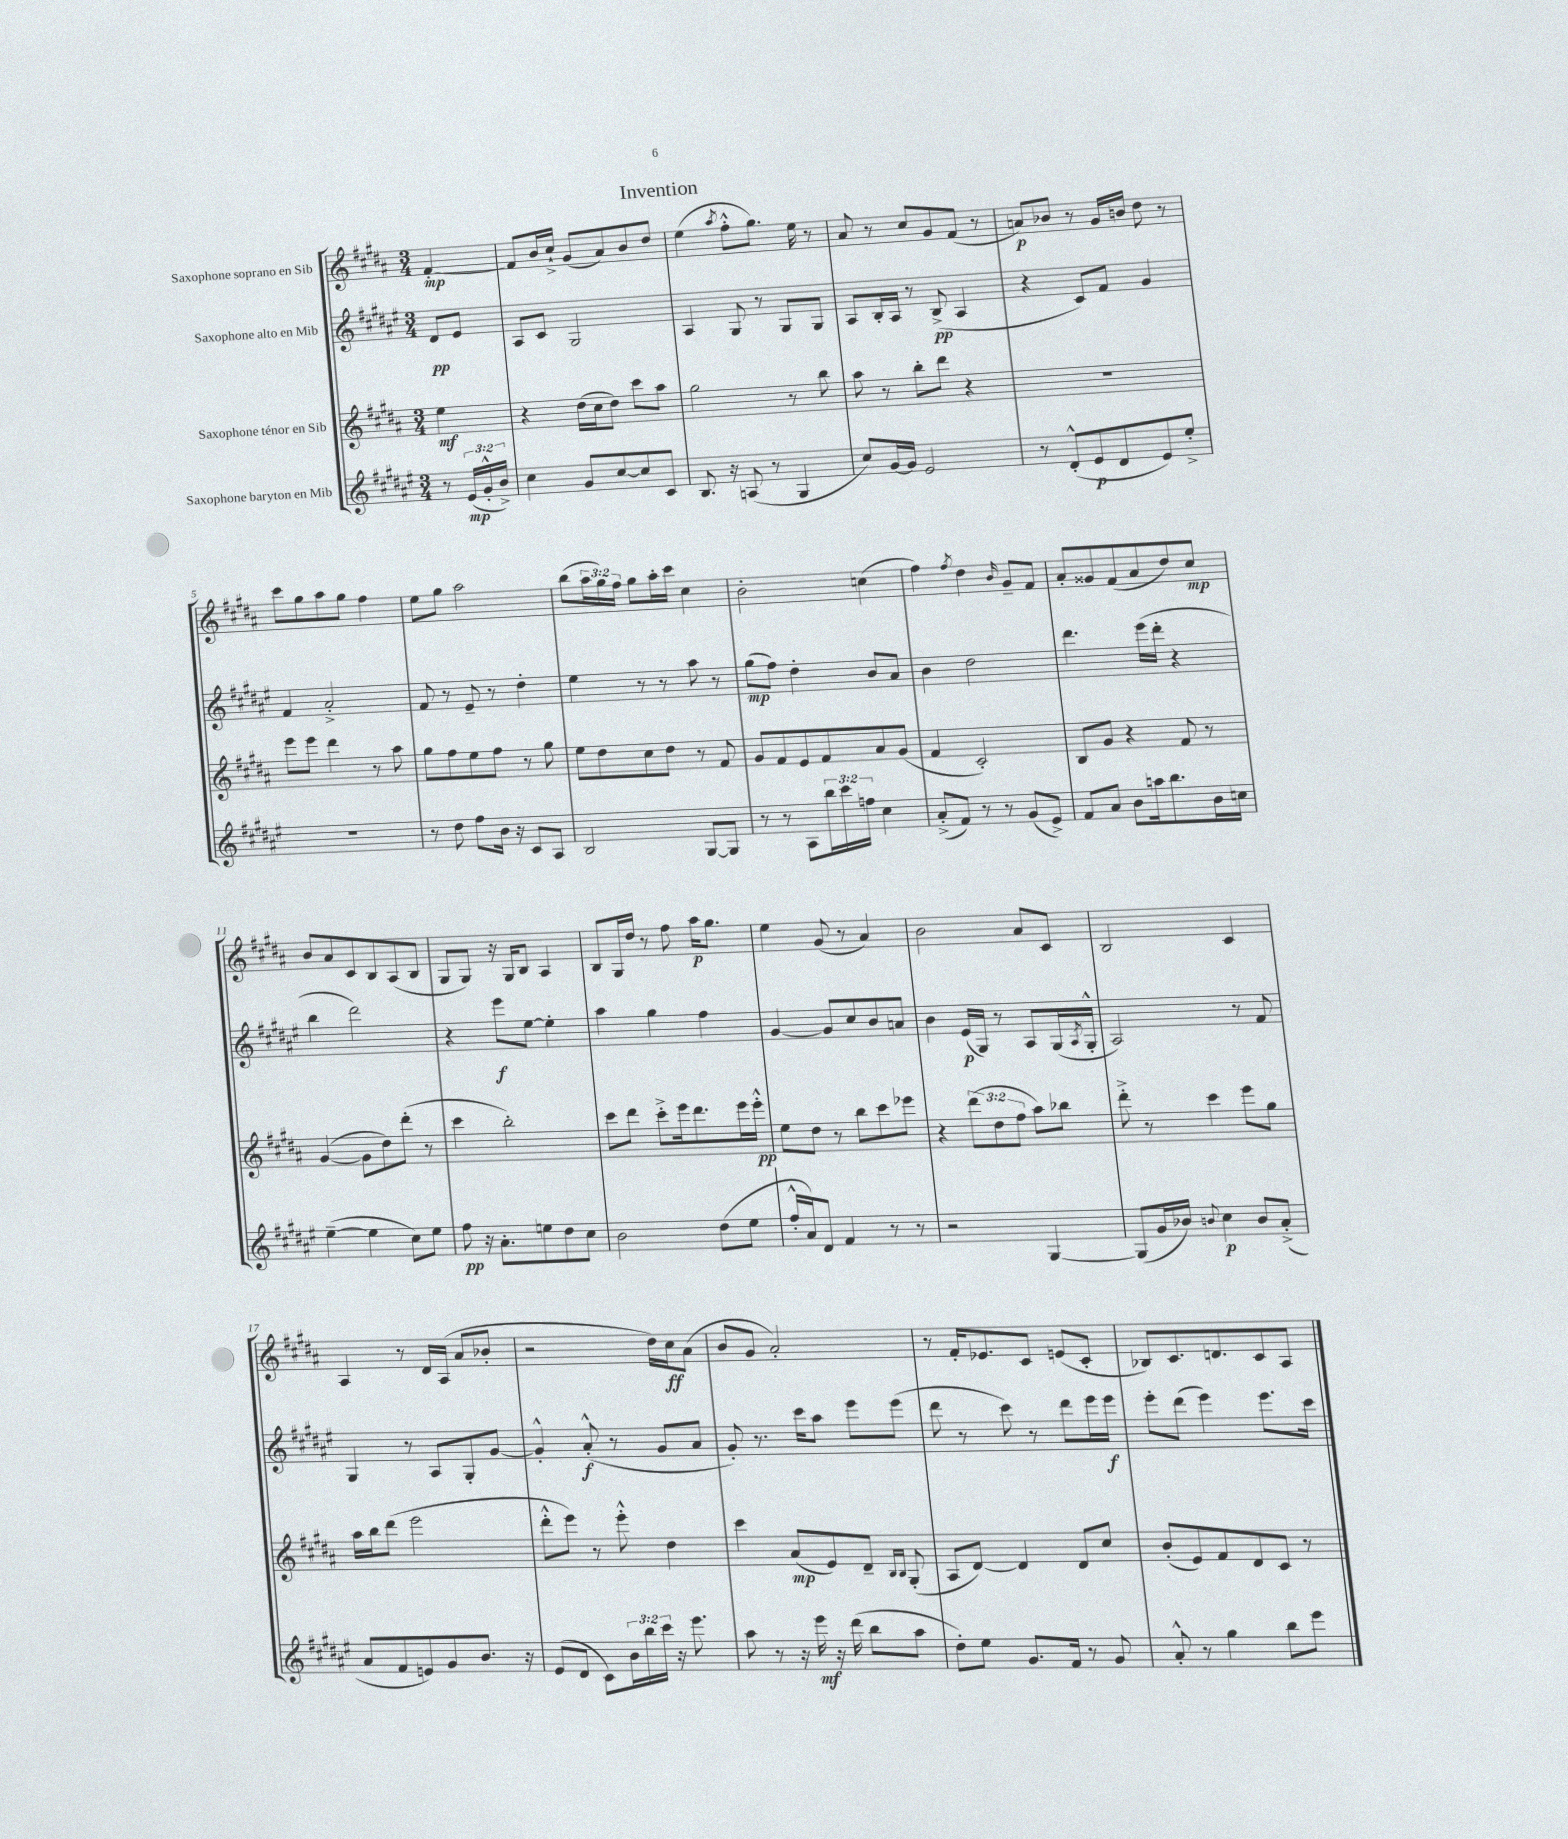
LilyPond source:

\header { title = "Invention" }
<<
\new StaffGroup <<
\new Staff = "s0" \with { instrumentName = "Saxophone soprano en Sib" } {
    \clef treble \key b \major \numericTimeSignature \time 3/4 \override Staff.TupletNumber.text = #tuplet-number::calc-fraction-text \partial 4
    fis'4~-.\mp |
    fis'8 b'16 cis''16-!-> gis'8( ais'8) b'8 dis''8 |
    e''4( \acciaccatura { ais''8 } fis''8-.-^ gis''8.) e''16 r8 |
    ais'8 r8 cis''8 gis'8 fis'8( r8 |
    a'8\p) bes'8 r8 gis'16 b'16 dis''8 r8 |
    cis'''8 gis''8 ais''8 gis''8 fis''4 |
    e''8 gis''8 ais''2 |
    b''8( \tuplet 3/2 { ais''16 gis''16) fis''16 } gis''8 ais''16-. cis'''16 cis''4 |
    b'2-. c''4( |
    fis''4) \acciaccatura { fis''8 } dis''4 \grace { b'16 } gis'8-- fis'8 |
    ais'8-. gisis'8 fis'8( ais'8 dis''8) cis''8\mp |
    b'8 ais'8 cis'8 b8 ais8( b8 |
    gis8 gis8) r16 gis16 b8 ais4 |
    b8 gis16 dis''16 r8 fis''8 ais''16\p gis''8. |
    e''4 gis'8( r8 ais'4) |
    b'2 ais'8 cis'8 |
    b2 cis'4 |
    ais4 r8 dis'16 ais16( ais'8 bes'8-. |
    r2 dis''16) cis''16\ff ais'8( |
    b'8 gis'8 ais'2-.) |
    r8 fis'16-. ees'8. cis'8 e'8( cis'8-. |
    bes8) cis'8. d'8. cis'8 ais8 \bar "|." |
}
\new Staff = "s1" \with { instrumentName = "Saxophone alto en Mib" } {
    \clef treble \key fis \major \numericTimeSignature \time 3/4 \partial 4
    dis'8\pp eis'8 |
    ais8 cis'8 gis2 |
    ais4 gis8 r8 gis8 gis8 |
    ais8 b16-. ais16 r8 b8->\pp( ais4 |
    r4 cis'8) fis'8 gis'4 |
    fis'4 ais'2-.-> |
    fis'8 r8 eis'8-- r8 dis''4-. |
    eis''4 r8 r8 ais''8 r8 |
    gis''8\mp( fis''8) dis''4-. b'8 ais'8 |
    b'4 dis''2 |
    dis'''4. eis'''16( dis'''16-. r4 |
    b''4 dis'''2) |
    r4 eis'''8\f eis''8~ eis''4-. |
    ais''4 gis''4 fis''4 |
    gis'4~ gis'8 cis''8 b'8 a'8 |
    b'4 eis'16\p( gis16) r8 ais8 gis16( \acciaccatura { ais8 } gis16-.-^ |
    ais2) r8 fis'8 |
    gis4 r8 ais8 gis8-. gis'8~ |
    gis'4-.-^ ais'8-.-^\f( r8 gis'8 ais'8 |
    gis'8-.) r8. cis'''16 ais''8 eis'''8 eis'''8( |
    dis'''8 r8 cis'''8) r8 dis'''8 eis'''16 eis'''16\f |
    eis'''8-. dis'''8( eis'''4) eis'''8. cis'''16 \bar "|." |
}
\new Staff = "s2" \with { instrumentName = "Saxophone ténor en Sib" } {
    \clef treble \key b \major \numericTimeSignature \time 3/4 \override Staff.TupletNumber.text = #tuplet-number::calc-fraction-text \partial 4
    e''4\mf |
    r4 dis''16( cis''16 dis''8) cis'''8 ais''8 |
    gis''2 r8 b''8 |
    ais''8 r8 b''8-. dis'''8 r4 |
    R2. |
    e'''8 e'''8 dis'''4 r8 ais''8 |
    gis''8 fis''8 e''8 fis''8 r8 gis''8 |
    e''8 dis''8 cis''8 dis''8 r8 fis'8 |
    gis'8 fis'8 e'8 fis'8 ais'8 gis'8( |
    fis'4 cis'2-.) |
    b8 gis'8 r4 fis'8 r8 |
    gis'4~( gis'8 dis''8) dis'''8-.( r8 |
    cis'''4 b''2-.) |
    cis'''8 dis'''8 cis'''8-.-> e'''16 dis'''8. e'''16 e'''16-.-^\pp |
    e''8 dis''8 r8 b''8 cis'''8 ees'''8 |
    r4 \tuplet 3/2 { dis'''8( dis''8 fis''8 } ais''8) bes''8 |
    dis'''8-.-> r8 cis'''4 e'''8 gis''8 |
    ais''16 b''16 dis'''8( e'''2 |
    dis'''8-.-^ e'''8) r8 e'''8-.-^ dis''4 |
    cis'''4 ais'8\mp( e'8) dis'8-- \grace { b16 b16 } gis8-.( |
    ais8 dis'8~) dis'4 dis'8 cis''8 |
    b'8-.( e'8) fis'8 dis'8 cis'8 r8 \bar "|." |
}
\new Staff = "s3" \with { instrumentName = "Saxophone baryton en Mib" } {
    \clef treble \key fis \major \numericTimeSignature \time 3/4 \override Staff.TupletNumber.text = #tuplet-number::calc-fraction-text \partial 4
    r8 \tuplet 3/2 { eis'16\mp( gis'16-.-^ b'16->) } |
    cis''4 gis'8 cis''8~ cis''8 cis'8 |
    b8. r16 a8( r8 gis4 |
    cis''8) gis'16~ gis'16 eis'2 |
    r8 dis'8-.-^( eis'8\p dis'8 eis'8) eis''8-.-> |
    R2. |
    r8 dis''8 fis''8 b'16 r16 cis'8 ais8 |
    b2 gis8~ gis8 |
    r8 r8 ais8 \tuplet 3/2 { b''16 cis'''16 f''16 } cis''4 |
    ais'8-.->( fis'8) r8 r8 gis'8( eis'8->) |
    fis'8 ais'8 b'8 a''16 b''8. b'16 c''16 |
    eis''4~--( eis''4 cis''8) eis''8 |
    fis''8\pp r16 ais'8.-. e''8 dis''8 cis''8 |
    b'2 dis''8( eis''8 |
    fis''16-.-^ ais'16) dis'8 fis'4 r8 r8 |
    r2 gis4~ |
    gis8( gis'16 bes'16) \appoggiatura { b'8 } cis''4\p b'8 ais'8-.->( |
    ais'8 fis'8 e'8) gis'8 b'8. r16 |
    eis'8( dis'8 cis'8) \tuplet 3/2 { b'16 b''16 cis'''16 } r16 eis'''8. |
    ais''8 r8 r16 eis'''16\mf r16 dis'''16( b''8 ais''8 |
    dis''8-.) eis''8 gis'8. fis'16 r8 gis'8 |
    ais'8-.-^ r8 gis''4 b''8 eis'''8 \bar "|." |
}
>>
>>
